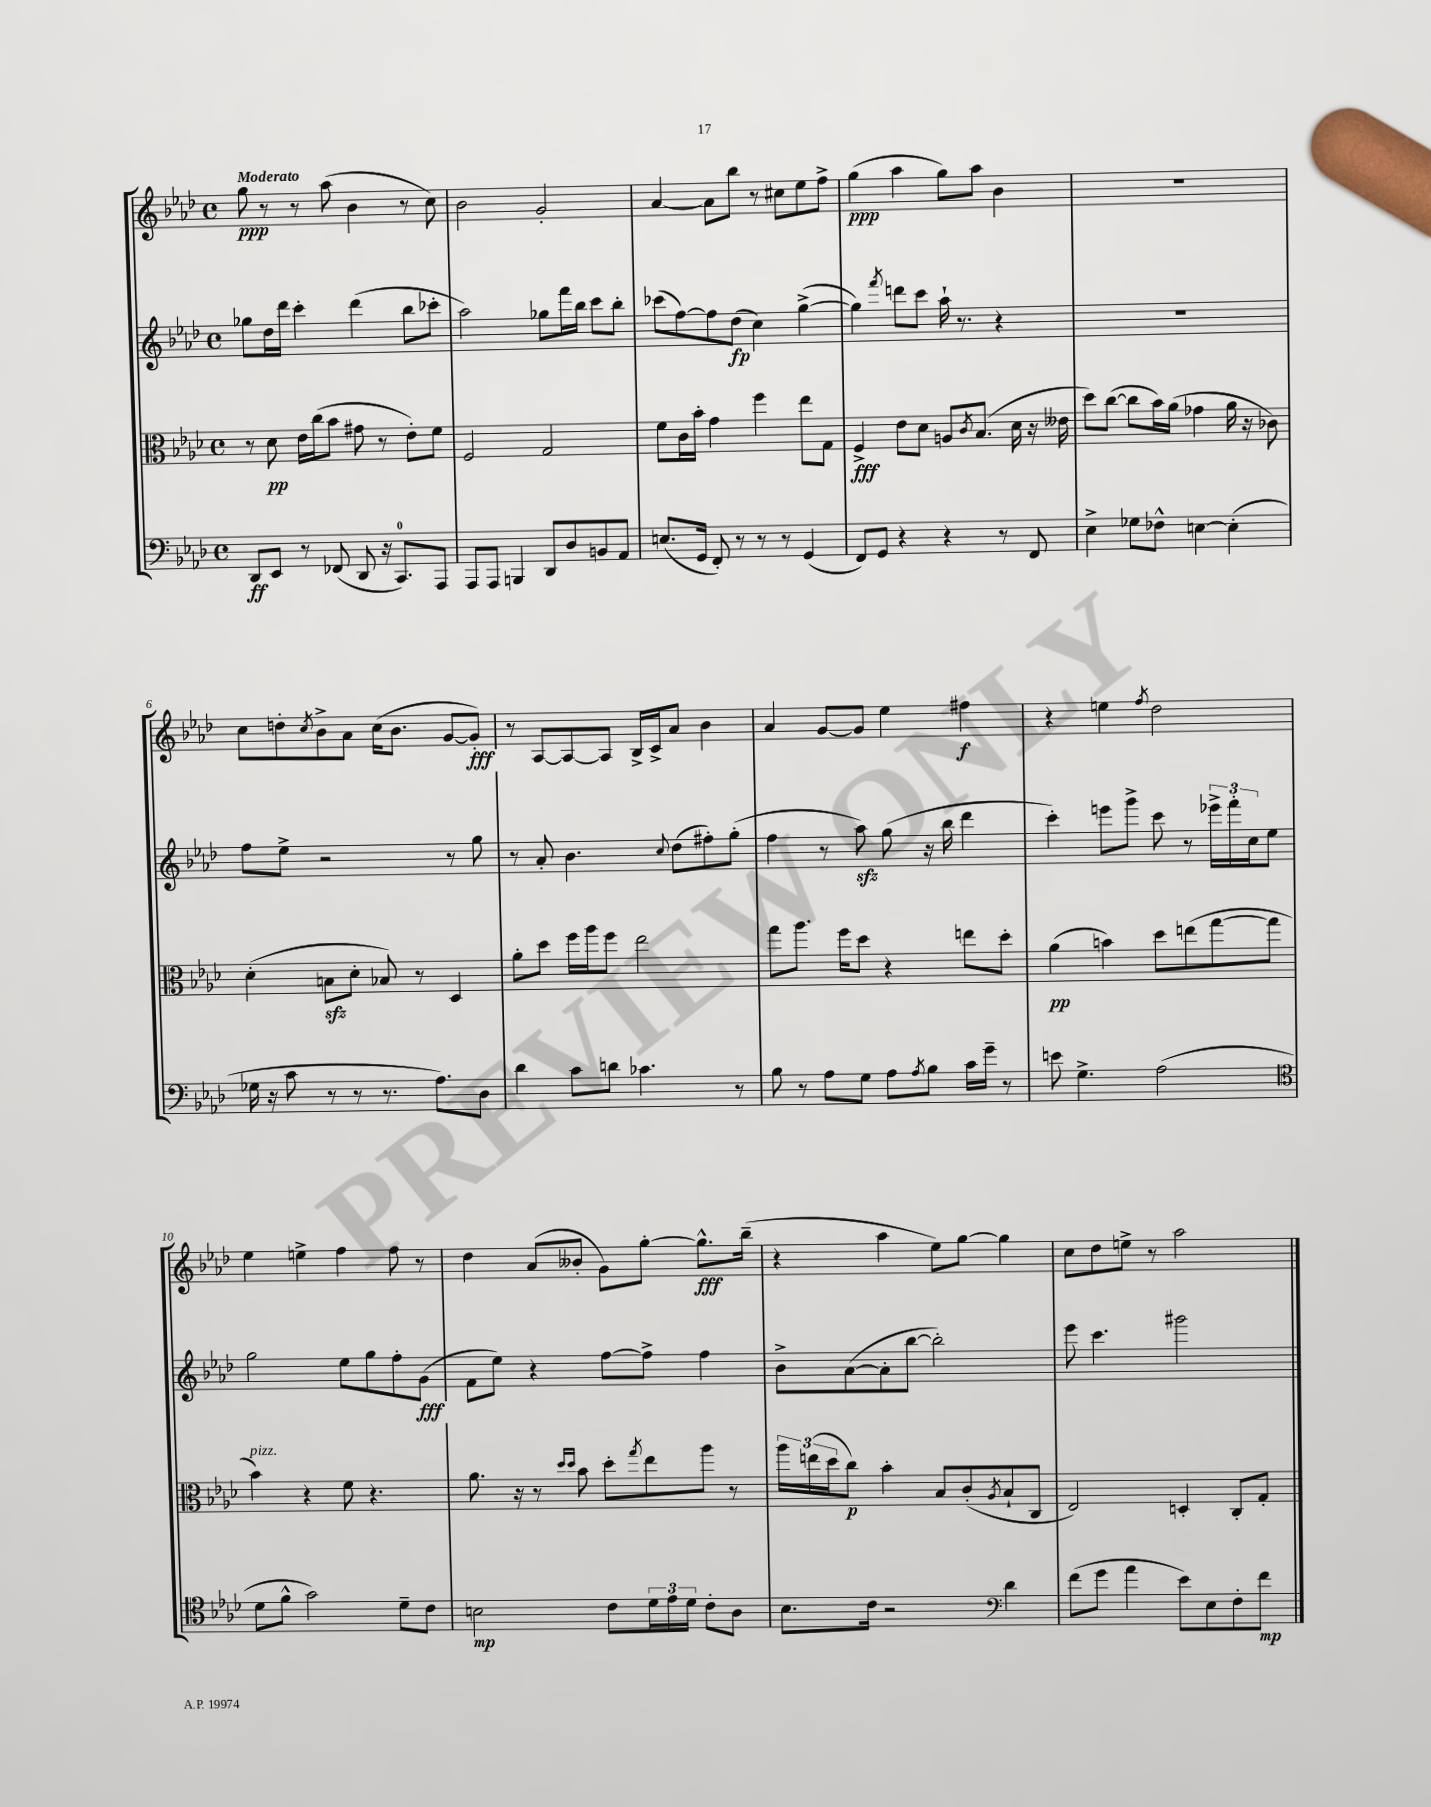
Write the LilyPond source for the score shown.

<<
\new StaffGroup <<
\new Staff = "s0" {
    \clef treble \key aes \major \defaultTimeSignature \time 4/4 \tempo "Moderato"
    g''8\ppp r8 r8 aes''8( bes'4 r8 c''8) |
    bes'2 g'2-. |
    aes'4~ aes'8 bes''8 r8 cis''8 ees''8 f''8-> |
    g''4\ppp( aes''4 g''8) aes''8 bes'4 |
    R1 |
    c''8 d''8-. \acciaccatura { c''8 } bes'8-> aes'8 c''16( bes'8. g'8~ g'8-.\fff) |
    r8 aes8~ aes8~ aes8 bes16-> c'16-> aes'8 bes'4 |
    aes'4 g'8~ g'8 ees''4 fis''4\f |
    r4 e''4 \acciaccatura { f''8 } des''2 |
    ees''4 e''4-> f''4 f''8 r8 |
    des''4 aes'8( beses'8-. g'8) g''8~-. g''8.-^\fff bes''16--( |
    r4 aes''4 ees''8) g''8~ g''4 |
    c''8 des''8 e''8-> r8 aes''2 \bar "|." |
}
\new Staff = "s1" {
    \clef treble \key aes \major \defaultTimeSignature \time 4/4
    ges''8 des''16 des'''16 c'''4-. des'''4( bes''8 ces'''8-. |
    aes''2) ges''8 f'''16 bes''16 c'''8 bes''8-. |
    ces'''8( f''8~) f''8 des''8\fp( c''4) g''4~->( |
    g''4) \acciaccatura { f'''8 } d'''8 c'''8 aes''16-! r8. r4 |
    R1 |
    f''8 ees''8-> r2 r8 g''8 |
    r8 aes'8-. bes'4. \appoggiatura { c''8 } des''8( fis''8-.) g''8-.( |
    f''4 r8 aes''8\sfz) g''8( r16 bes''16 des'''4 |
    c'''4-.) e'''8 g'''8-> c'''8 r8 \tuplet 3/2 { ees'''16-> f'''16-. c''16 } ees''8 |
    g''2 ees''8 g''8 f''8-. g'8\fff( |
    f'8 ees''8) r4 f''8~ f''8-> f''4 |
    bes'8-> aes'8~( aes'8-. bes''8~ bes''2-.) |
    ees'''8 c'''4. gis'''2 \bar "|." |
}
\new Staff = "s2" {
    \clef alto \key aes \major \defaultTimeSignature \time 4/4
    r8 des'8\pp ees'16 c''16( bes'8 gis'8 r8 ees'8-.) f'8 |
    f2 g2 |
    f'8 c'16 bes'16-. g'4 f''4 ees''8 g8 |
    f4->\fff ees'8 des'8 a8 \acciaccatura { c'8 } bes8.( des'16 r16 eeses'16 |
    des''8) c''8~( c''8 bes'16) aes'16( ges'4 aes'16 r16 ces'8) |
    des'4-.( b8\sfz des'8-. bes8) r8 des4 |
    aes'8-. des''8 f''16 aes''16 f''8 ees''2 |
    g''8 aes''8. f''16 des''8 r4 e''8 des''8-. |
    aes'4\pp( b'4) des''8 e''8( g''8~ g''8 |
    bes'4^\markup { \italic "pizz." }) r4 f'8 r4. |
    aes'8. r16 r8 \grace { des''16 des''16 } bes'8 des''8-. \acciaccatura { g''8 } ees''8 aes''8 r8 |
    \tuplet 3/2 { aes''16 e''16( des''16 } c''8\p) bes'4-. bes8 c'8-.( \acciaccatura { aes8 } bes8-! c8 |
    ees2) d4-. c8-. g8-. \bar "|." |
}
\new Staff = "s3" {
    \clef bass \key aes \major \defaultTimeSignature \time 4/4
    des,8\ff ees,8 r8 fes,8( des,8 r16 c,8.-0) aes,,8 |
    aes,,8 aes,,8 b,,4 des,8 des8 b,8 aes,8 |
    e8.( g,16 f,8-.) r8 r8 r8 g,4( |
    f,8) g,8 r4 r4 r8 f,8 |
    ees4-> ges8 fes8-^ e4~ e4-.( |
    ges16 r16 c'8 r8 r8 r8. aes8.) des8 |
    des'4 c'8 d'8 ces'4. r8 |
    bes8 r8 aes8 g8 aes8 \acciaccatura { aes8 } bes8 c'16 g'16-- r8 |
    e'8 g4.-> aes2( |
    \clef tenor des'8 f'8-^ g'2) des'8-- c'8 |
    b2\mp c'8 \tuplet 3/2 { des'16 ees'16 des'16 } c'8-. aes8 |
    bes8. c'16 r2 \clef bass des'4 |
    f'8( g'8 aes'4 ees'8) ees8 f8-. f'8\mp \bar "|." |
}
>>
>>
